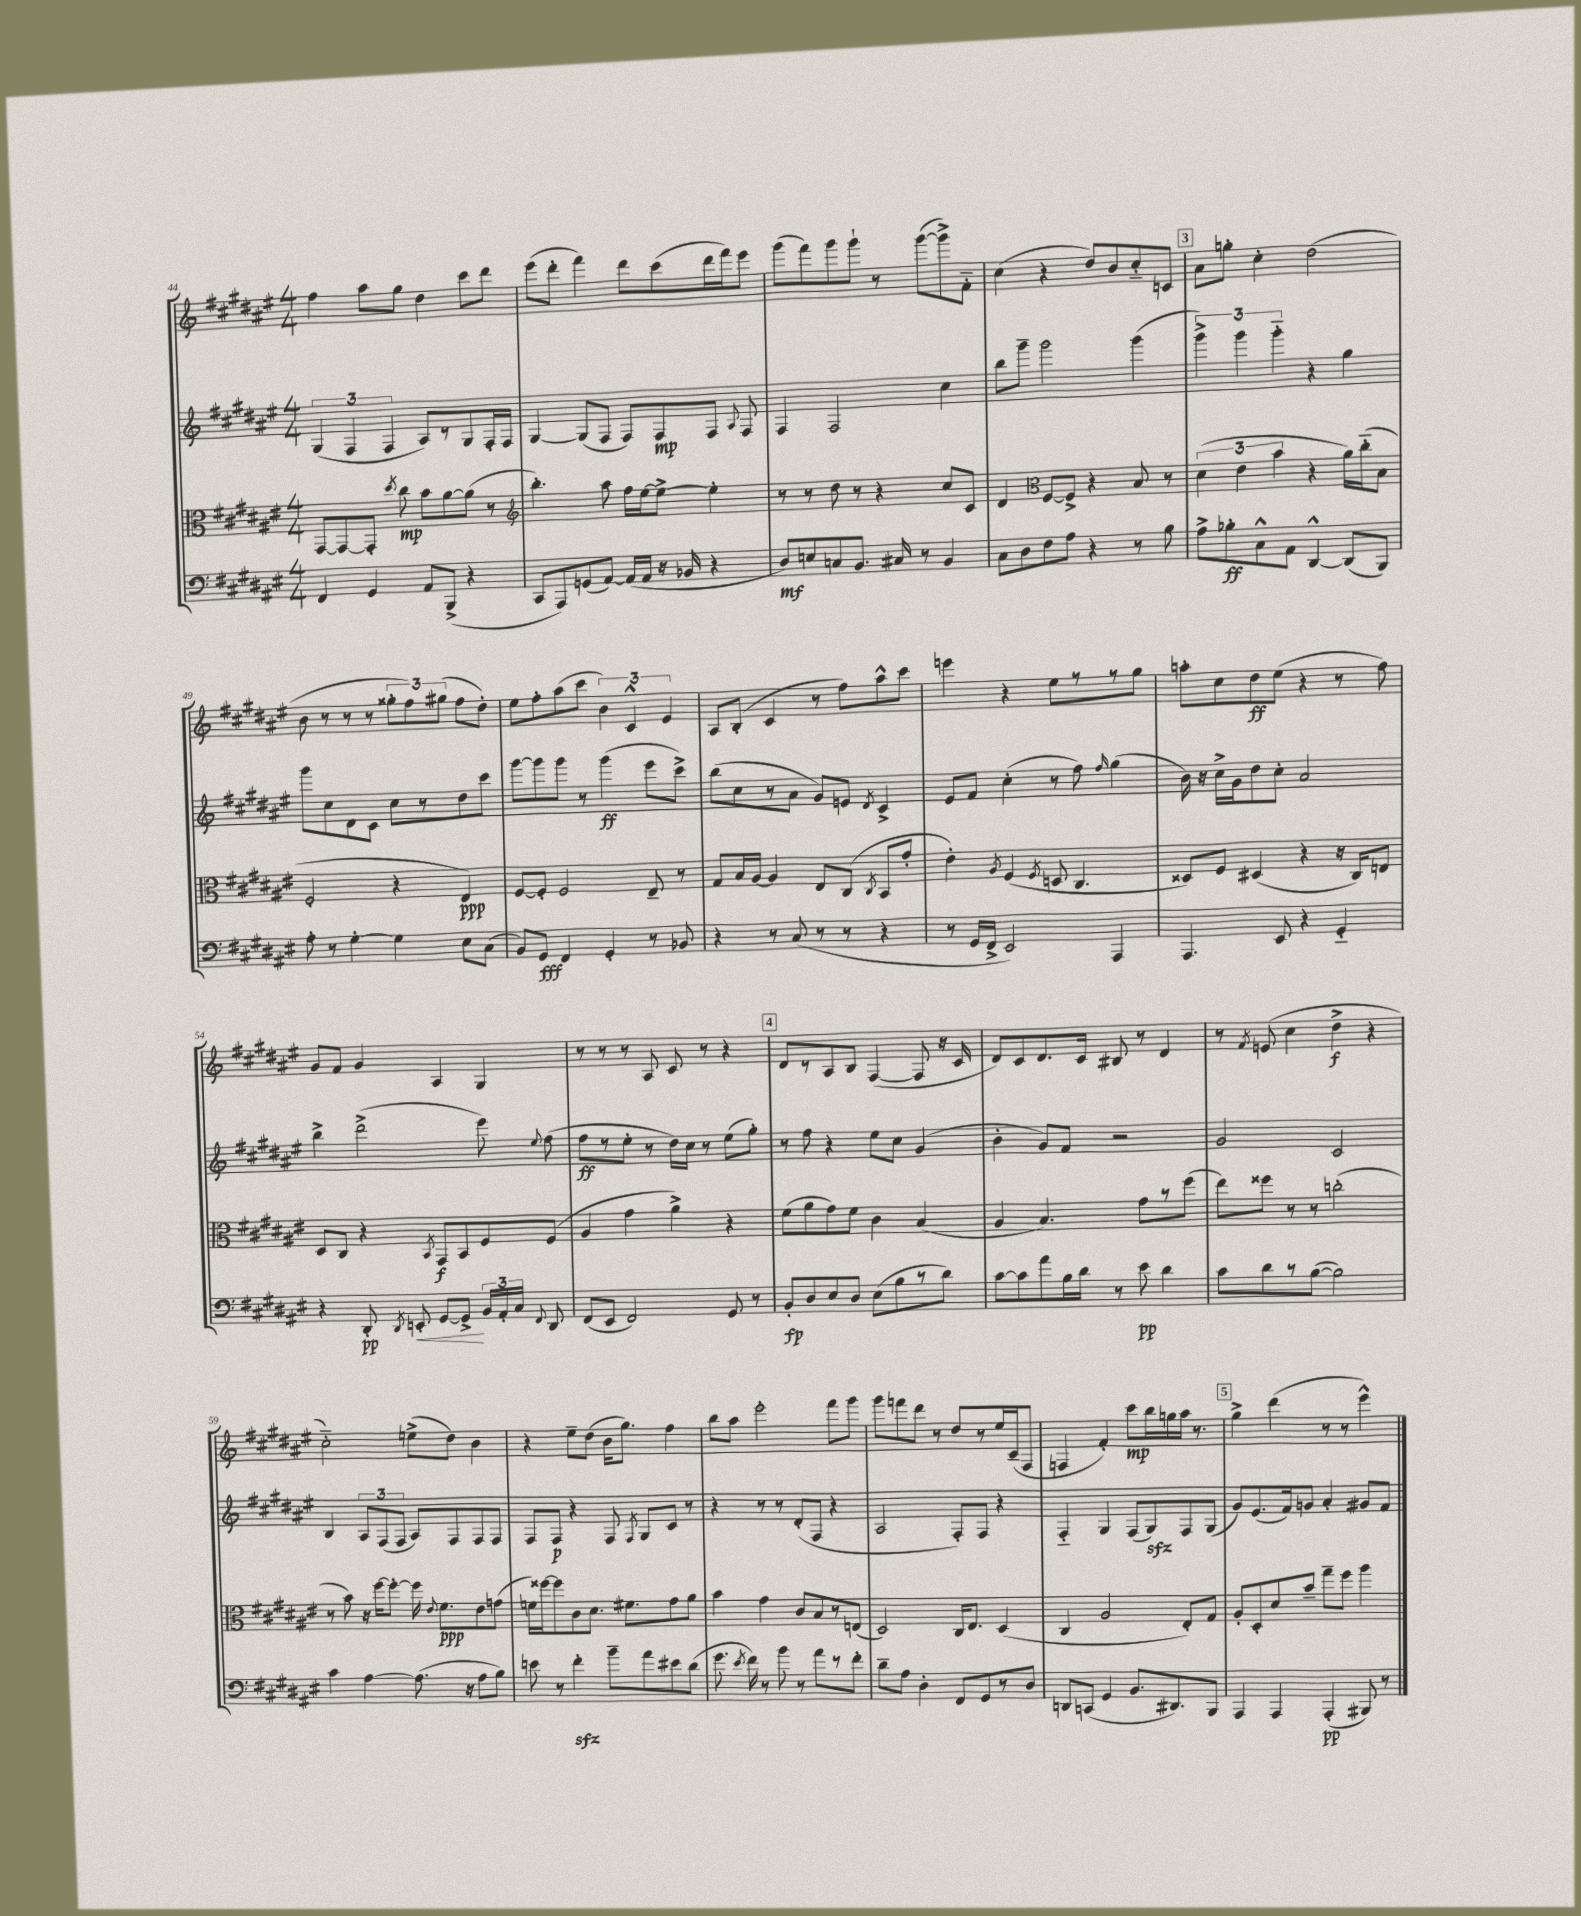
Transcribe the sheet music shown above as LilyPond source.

<<
\new StaffGroup <<
\new Staff = "s0" {
    \clef treble \key fis \major \numericTimeSignature \time 4/4
    \autoBeamOff fis''4 ais''8[ gis''8] dis''4 cis'''8[ dis'''8] |
    eis'''8[( dis'''8]-. fis'''4) dis'''8[ cis'''8( dis'''16 fis'''16) eis'''8] |
    gis'''8[( fis'''8) gis'''8 gis'''8]-! r8 gis'''8[~( gis'''8->) fis'8]-_ |
    cis''4( r4 dis''8[) b'8 cis''8-_ c'8] |
    \mark \markup { \box "3" } ais'8[ g''8]-. cis''4-. dis''2( |
    b'8 r8 r8 r8 \tuplet 3/2 { gisis''8[-. fis''8) gis''8]( } fis''8[ dis''8]-.) |
    eis''8[ fis''8-. ais''8( cis'''8] \tuplet 3/2 { b'4) cis'4-^ eis'4 } |
    ais8[ b8]-.( cis'4 r8 fis''8[) ais''8-^ cis'''8] |
    e'''4 r4 eis''8[ r8 r8 gis''8] |
    a''8[-. cis''8 dis''8\ff eis''8]( r4 r8 fis''8) |
    gis'8[ fis'8] gis'4 ais4 gis4 |
    r8 r8 r8 ais8 cis'8 r8 r4 |
    \mark \markup { \box "4" } dis'8[ r8 ais8 b8] fis4~( fis8 r16 cis'16 |
    dis'8[) cis'8 dis'8. cis'16] bis8 r8 dis'4 |
    r8 \acciaccatura { fis'8 } e'8( cis''4 dis''4->\f r4 |
    cis''2-_) e''8[->( dis''8]) b'4 |
    r4 eis''8[-- dis''8]( b'16[ gis''8.]) fis''4 |
    b''8[ ais''8] eis'''2-. fis'''8[ gis'''8] |
    gis'''8[ f'''8 dis'''8] r8 dis''8[ r8 eis''16 cis'16--( fis8] |
    f4 fis'4-.) cis'''8[\mp b''16 g''16 ais''16] r8. |
    \mark \markup { \box "5" } gis''4-> dis'''4( r8 r8 eis'''4-^) \bar "|." |
}
\new Staff = "s1" {
    \clef treble \key fis \major \numericTimeSignature \time 4/4
    \autoBeamOff \tuplet 3/2 { gis4( fis4 fis4 } ais8[) r8 gis8 fis16-. fis16] |
    gis4~ gis8[( fis8] fis8[) fis8\mp fis8] \appoggiatura { ais8 } fis8 |
    fis4 fis2 cis''4 |
    b''8[ gis'''8]-- gis'''2 gis'''4( |
    \mark \markup { \box "3" } \tuplet 3/2 { gis'''4->) gis'''4 gis'''4-_ } r4 gis''4 |
    gis'''8[ cis''8 dis'8 cis'8] cis''8[ r8 dis''8 cis'''8] |
    gis'''8[~ gis'''8 gis'''8] r8 gis'''4\ff( eis'''8[ cis'''8]->) |
    b''8[( cis''8 r8 ais'8] gis'8[) e'8] \acciaccatura { dis'8 } cis'4-> |
    eis'8[ fis'8] cis''4-.( r8 fis''8) \grace { fis''16 } gis''4( |
    b'16) r16 cis''16[-> gis'16 dis''8 cis''8]-. ais'2 |
    b''4-> dis'''2->( eis'''8) \appoggiatura { eis''8 } fis''8( |
    fis''8[\ff r8 eis''8]-. r8 dis''16[) cis''16] r8 eis''8[( gis''8]-.) |
    \mark \markup { \box "4" } r8 fis''8 r4 eis''8[ cis''8] gis'4( |
    b'4-. gis'8[) fis'8] r2 |
    gis'2 cis'2 |
    b4 \tuplet 3/2 { ais8[ fis8( fis8] } ais8[) fis8 fis8 fis8] |
    fis8[ fis8]\p r4 fis8 \acciaccatura { fis8 } gis8[ cis'8] r8 |
    r4 r8 r8 dis'8[-.( fis8] r4 |
    ais2 fis8[-.) fis8] r4 |
    fis4-_ gis4 fis8[( gis8\sfz) fis8 gis8]( |
    \mark \markup { \box "5" } gis'8[) eis'8.( fis'16) g'8] ais'4-. gis'8[ fis'8] \bar "|." |
}
\new Staff = "s2" {
    \clef alto \key fis \major \numericTimeSignature \time 4/4
    \autoBeamOff gis,8[~ gis,8~ gis,8]-. \acciaccatura { dis''8 } cis''8\mp b'8[ ais'8~ ais'8]( r8 |
    \clef treble b''4.-.) ais''8 fis''16[ eis''16~ eis''8]~-> eis''4-. |
    r8 r8 dis''8 r8 r4 cis''8[ cis'8] |
    dis'4 \clef alto fis8[~ fis8]-> r4 b8 r8 |
    \mark \markup { \box "3" } \tuplet 3/2 { dis'4( eis'4 b'4 } r4 ais'16[) cis''16-_( b8] |
    fis2-. r4 eis4\ppp) |
    fis8[~ fis8]-. fis2 eis8-- r8 |
    gis8[ b16 ais16]~ ais4 eis8[ cis8]( \acciaccatura { cis8 } b,8[ gis'8]-. |
    eis'4-.) \acciaccatura { ais8 } fis4( \acciaccatura { fis8 } d8 cis4. |
    disis8[) fis8] dis4( r4 r16 cis16[) e8] |
    dis8[ cis8] r4 \acciaccatura { b,8 } gis,8[\f b,8 fis8 fis8]( |
    ais4 gis'4 ais'4->) r4 |
    \mark \markup { \box "4" } fis'8[( ais'8 gis'8) fis'8] cis'4 b4( |
    ais4 b4.) gis'8[ r8 fis''8]( |
    eis''8[) fisis''8] r8 r8 c''2-.( |
    r8 b'8) r16 fis''16[~ fis''8]~-. fis''16 \appoggiatura { eis'8 } fis'8.[\ppp eis'8 g'8]( |
    f'16[) fisis''16~ fisis''8 cis'8 dis'8.] fis'8.[ gis'8 ais'8] |
    b'4 gis'4 cis'8[ b8 r8 e8]( |
    dis2) cis16[ eis8.] dis4( |
    cis4 ais2 eis8[-.) gis8] |
    \mark \markup { \box "5" } ais8[-. dis8-. dis'8 b'8]-- gis''8[-- fis''8] ais''4 \bar "|." |
}
\new Staff = "s3" {
    \clef bass \key fis \major \numericTimeSignature \time 4/4
    \autoBeamOff fis,4 gis,4 ais,8[ b,,8]->( r4 |
    cis,8[ ais,,8) g,8( ais,8]~) ais,16[( ais,16] r16 bes,16 r4 |
    dis8[\mf) e8 c8 b,8.] cis16 r8 b,4 |
    cis8[ dis8 fis8 ais8] r4 r8 b8 |
    \mark \markup { \box "3" } ais8[-> bes8-.\ff cis8-^ ais,8] dis,4~-^ dis,8[( b,,8]) |
    ais8-. r8 gis4~-. gis4 eis8[ cis8]( |
    b,8[) gis,8]\fff fis,4 gis,4-. r8 bes,8 |
    r4 r8 cis8( r8 r8 r4 |
    r8 gis,16[ fis,16]-> eis,2) ais,,4 |
    ais,,4. eis,8 r4 gis,4-_ |
    r4 dis,8-.\pp \acciaccatura { dis,8 } e,8-.\< gis,8[~ gis,8]->\! \tuplet 3/2 { b,16[ ais,16-. cis16] } \appoggiatura { fis,8 } dis,8 |
    fis,8[( eis,8] fis,2) gis,8 r8 |
    \mark \markup { \box "4" } b,8[-.\fp dis8 eis8 dis8] eis8[( b8 r8 dis'8]) |
    cis'8[~ cis'8 ais'8 b16 dis'16] r8 eis'8\pp dis'4 |
    cis'8[ dis'8 r8 b8]~( b2) |
    cis'4 ais4~ ais8.( r16 ais8[ b8]) |
    e'8 r8 fis'4-.\sfz b'8[-- ais'8 eis'8 dis'8]( |
    gis'8. \acciaccatura { eis'8 } fis'16) r8 b'8 r8 ais'8[ r8 fis'8]-. |
    dis'8[-- ais8] dis4-. fis,8[ gis,8 r8 dis8] |
    d,8[ c,8]( gis,4 b,8.[ dis,8.) b,,8] |
    \mark \markup { \box "5" } ais,,4 ais,,4 ais,,4-.\pp( bis,,8) r8 \bar "|." |
}
>>
>>
\layout { \context { \Score currentBarNumber = #44 } }
